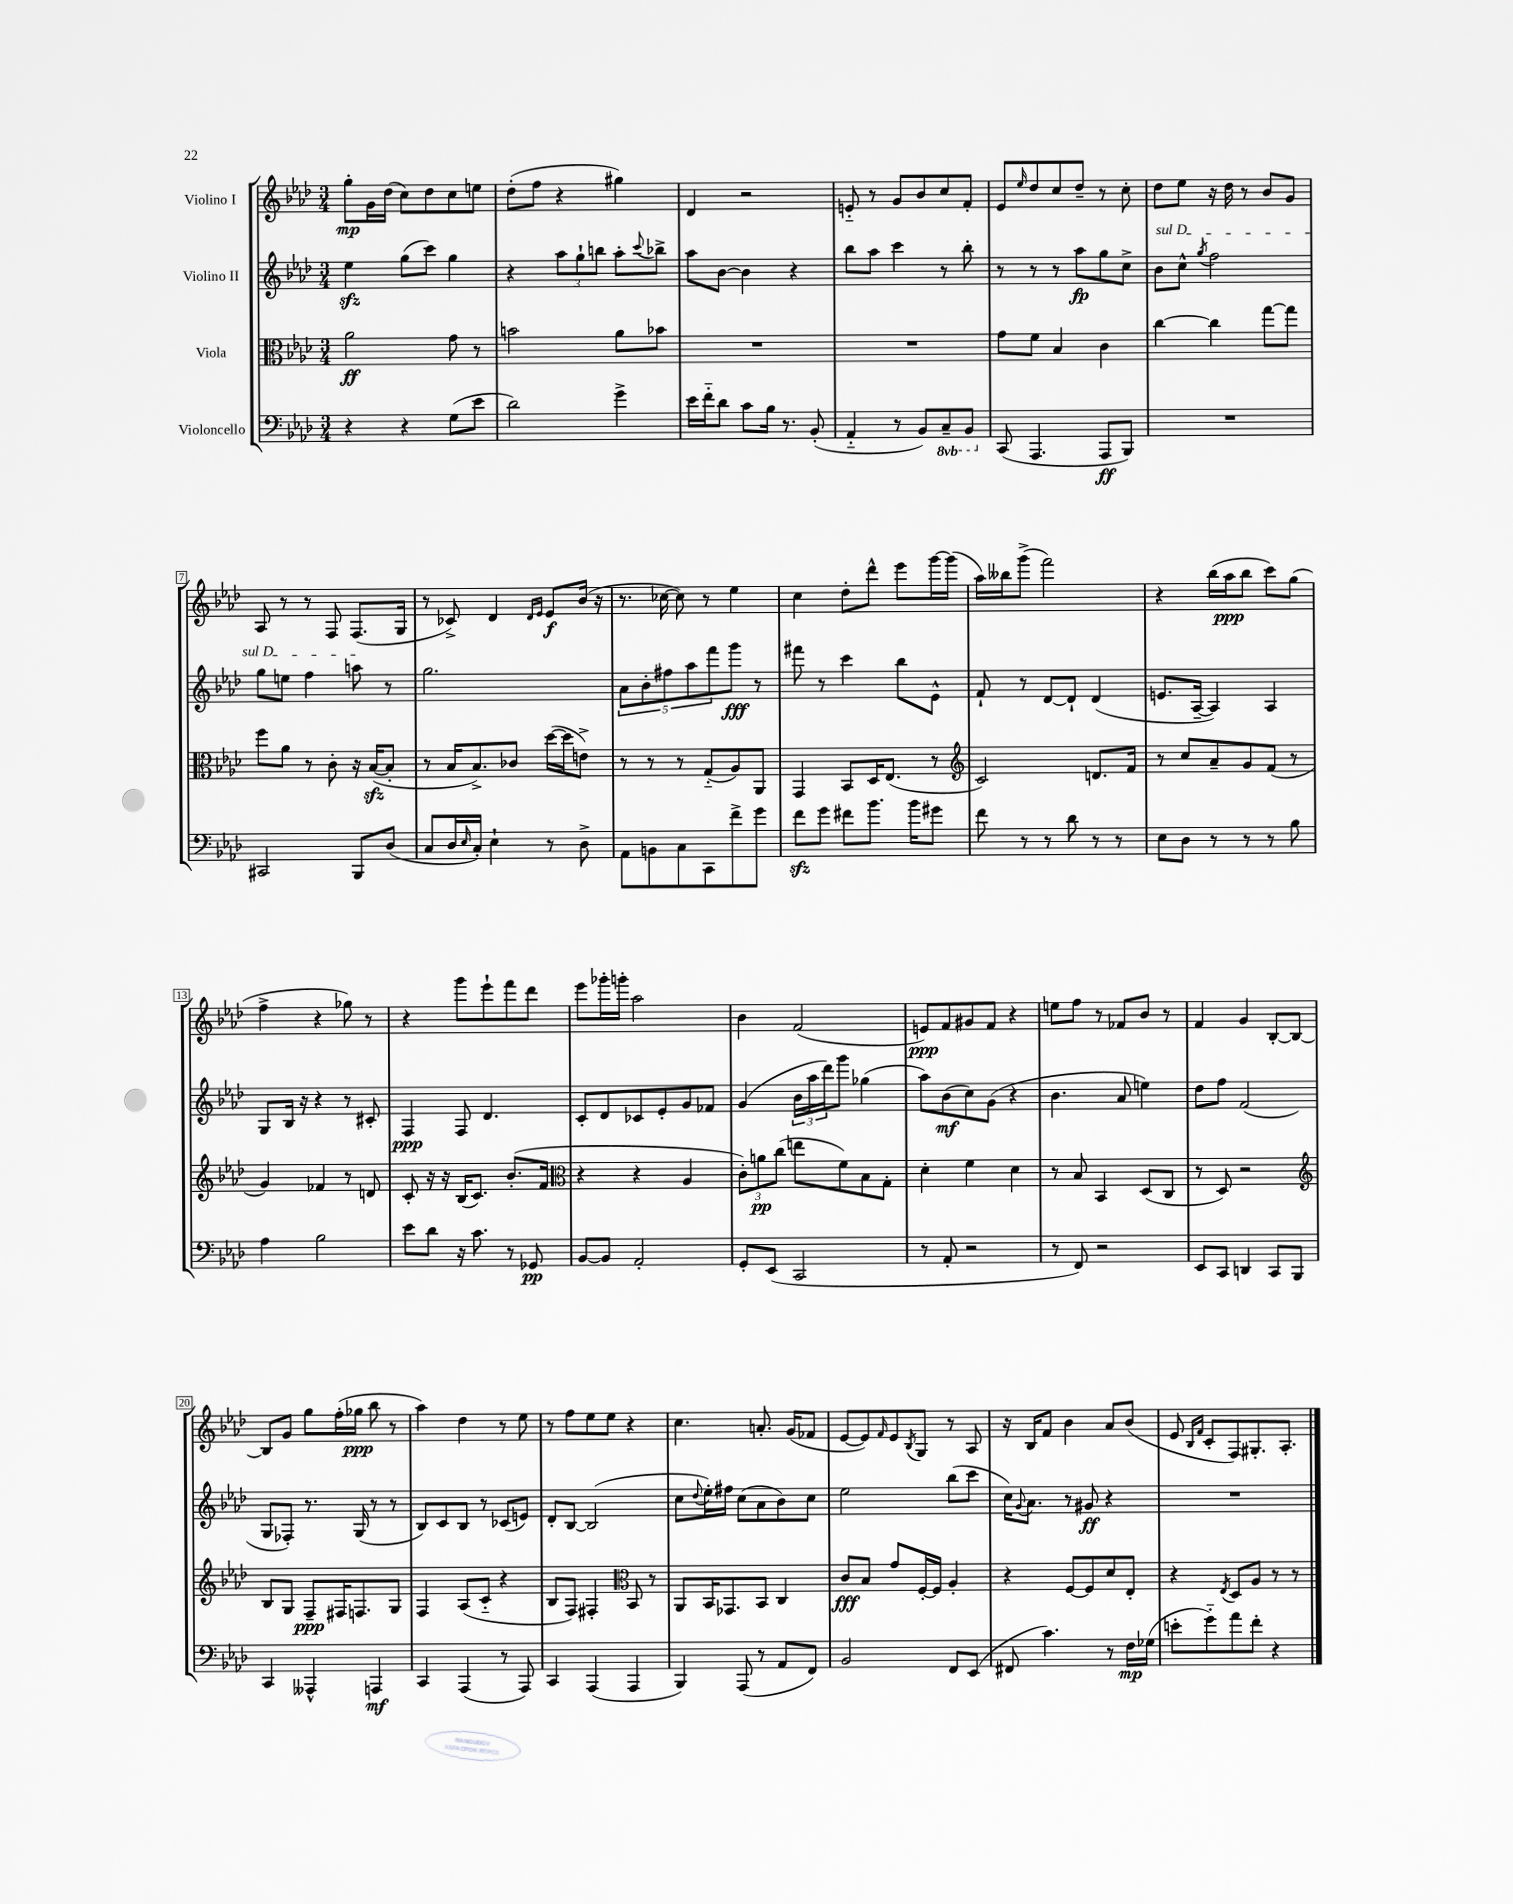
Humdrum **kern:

**kern	**kern	**kern	**kern
*staff4	*staff3	*staff2	*staff1
*clefF4	*clefC3	*clefG2	*clefG2
*k[b-e-a-d-]	*k[b-e-a-d-]	*k[b-e-a-d-]	*k[b-e-a-d-]
*M3/4	*M3/4	*M3/4	*M3/4
4r	2a-	4ee-	8gg'
.	.	.	16g
.	.	.	(16dd-
4r	.	(8gg	8cc)
.	.	8ccc)	8dd-
(8G	8g	4gg	8cc
8e-	8r	.	8ee
=	=	=	=
2d-)	2b	4r	(8dd-'
.	.	.	8ff
.	.	12aa-	4r
.	.	12gg`	.
.	.	12bb	.
4g^	8a-	8aa-'	4gg#)
.	.	8qqccc	.
.	8b-	8bb-^	.
=	=	=	=
16e-	2.r	8aa-	4d-
16f'~	.	.	.
8d-	.	[8b-	.
8c	.	4b-]	2r
16B-	.	.	.
8.r	.	.	.
.	.	4r	.
(8BB-'	.	.	.
=	=	=	=
4AA-'~	2.r	8bb-	8e'~
.	.	8aa-	8r
8r	.	4ccc	8g
8BB-)	.	.	8b-
8CC~	.	8r	8cc
8BBB-	.	8bb-'	8f'
=	=	=	=
(8CC	8g	8r	8e-
.	.	.	16qqee-
4.AAA-	8f	8r	8dd-
.	4B-	8r	8cc
.	.	8aa-	8dd-~
8AAA-	4c	8gg	8r
8BBB-)	.	8cc^	8cc'
=	=	=	=
2.r	[4cc	8b-	8dd-
.	.	8cc^^	8ee-
.	.	8qgg	.
.	4cc]	2ff	16r
.	.	.	16dd-
.	.	.	8r
.	[8gg	.	8b-
.	8gg]	.	8g
=	=	=	=
2CC#	8ff	8gg	8A-
.	8a-	8ee	8r
.	8r	4ff	8r
.	8c'	.	8F
8BBB-	16r	8aa	(8.F
.	([16B-	.	.
(8D-	8B-']	8r	.
.	.	.	16G
=	=	=	=
8C	8r	2.gg	8r
16D-	16B-	.	8c-^)
16qqE-	.	.	.
16C')	8.B-^)	.	.
4E-`	.	.	4d-
.	8c-	.	.
.	.	.	16qqd-
.	.	.	16qqe-
8r	([16dd-	.	8e-
.	16dd-]	.	.
8D-^	8e^)	.	(16b-
.	.	.	16r
=	=	=	=
8AA-	8r	10a-	8.r
.	.	10b-'	.
8BB	8r	.	.
.	.	.	[16cc-
.	.	10ff#	.
8C	8r	.	8cc-])
.	.	10aa-	.
8CC	(8G'~	.	8r
.	.	10fff	.
8f^	8A-)	8ggg	4ee-
8g	8AA-	8r	.
=	=	=	=
8f	4GG	8fff#	4cc
8g	.	8r	.
8f#	8BB-	4ccc	8dd-'
8.b-	16D-	.	8ddd-^^
.	(8.E-	.	.
.	.	8bb-	8eee-
16b-	.	.	.
8g#	8r	8e-^^	[16ggg
.	.	.	(16ggg]
=	=	=	=
*	*clefG2	*	*
8f	2c)	8f`	16aa-)
.	.	.	16bb--
8r	.	8r	(8ggg^
8r	.	[8d-	2fff)
8d-	.	8d-`]	.
8r	8.d	(4d-	.
8r	.	.	.
.	16f	.	.
=	=	=	=
8E-	8r	8.e	4r
8D-	8cc	.	.
.	.	[16A-~	.
8r	8a-~	4A-])	(16bb-
.	.	.	16aa-
8r	8g	.	8bb-
8r	(8f	4A-	8ccc)
8B-	8r	.	(8gg
=	=	=	=
4A-	4g)	8G	4ff^
.	.	16B-	.
.	.	16r	.
2B-	4f-	4r	4r
.	8r	8r	8gg-)
.	8d	8c#'	8r
=	=	=	=
8e-	8c'	4F	4r
8d-	16r	.	.
.	16r	.	.
16r	(16B-	8F	8ggg
8.c	8.c)	.	.
.	.	4.d-	8eee-`
8r	(8.b-'	.	8fff
8GG-	.	.	8ddd-
.	16f	.	.
=	=	=	=
*	*clefC3	*	*
[8BB-	4r	8c'	8eee-
8BB-]	.	8d-	16ggg-'
.	.	.	16ggg'
2AA-'	4r	8c-	2aa-
.	.	8e-'	.
.	4A-	8g	.
.	.	8f-	.
=	=	=	=
8GG'	12c')	(4g	4b-
.	12a	.	.
(8EE-	.	.	.
.	(12cc	.	.
2CC	8ee	24b-	(2f
.	.	24aa-	.
.	.	24ddd-)	.
.	8f)	8ggg	.
.	8B-	(4gg-	.
.	8G'	.	.
=	=	=	=
8r	4d-'	8aa-)	8e)
8AA-'	.	(8b-	8f
2r	4f	8cc)	8g#
.	.	(8g	8f
.	4d-	4r	4r
=	=	=	=
8r	8r	4.b-	8ee
8FF)	8B-	.	8ff
2r	4BB-	.	8r
.	.	8a-	8f-
.	(8D-	4ee)	8b-
.	8C	.	8r
=	=	=	=
8EE-	8r	8dd-	4f
8CC	8D-)	8ff	.
4DD	2r	(2f	4g
8CC	.	.	[8B-'
8BBB-	.	.	8B-_
=	=	=	=
*	*clefG2	*	*
4CC	8B-	8G	8B-]
.	8G	8F-')	8g
4AAA--^^	8F~	8.r	8gg
.	16F#	.	(16ff'
.	8.F	(16G	16gg-
4AAA	.	8r	8bb-
.	8G	8r	8r
=	=	=	=
4CC	4F	8B-)	4aa-)
.	.	8c	.
(4AAA-	(8A-	8B-	4dd-
.	8c'~	8r	.
8r	4r	(8c-	8r
8AAA-)	.	8e)	8ee-
=	=	=	=
4CC	8B-	8d-'	8r
.	8F)	[8B-	8ff
(4AAA-	4F#'	(2B-]	8ee-
.	.	.	8ee-
*	*clefC3	*	*
4AAA-	8BB-	.	4r
.	8r	.	.
=	=	=	=
4BBB-)	8AA-	8cc	4.cc
.	.	8qqdd-	.
.	16BB-	16ee-')	.
.	8.GG-	16ff#	.
(8AAA-	.	(8cc	.
8r	8BB-	8a-	8.a'
8AA-	4C	8b-)	.
.	.	.	(16g
8FF)	.	8cc	8f-
=	=	=	=
2BB-	8c	2ee-	[8e-
.	8B-	.	8e-])
.	.	.	16qqf
.	8g	.	8e-
.	.	.	8qB-
.	[16F'	.	8G
.	16F]	.	.
8FF	4A-'	(8bb-	8r
(8EE-	.	8ccc	8A-
=	=	=	=
8FF#	4r	16cc)	16r
.	.	8qqg	.
.	.	8.a-	16B-
4.c)	.	.	8f
.	[8F	8r	4b-
.	8F]	8g#	.
8r	8d-	4r	8a-
16F	8E-'	.	(8b-
(16G-	.	.	.
=	=	=	=
8e'	4r	2.r	8e-
.	.	.	16qqB-
.	.	.	16qqf
8g'~)	.	.	8c'
.	8qE-	.	.
8a-	8D-	.	8F)
8f'	8A-	.	8.G#'
4r	8r	.	.
.	.	.	8.A-'
.	8r	.	.
==	==	==	==
*-	*-	*-	*-
